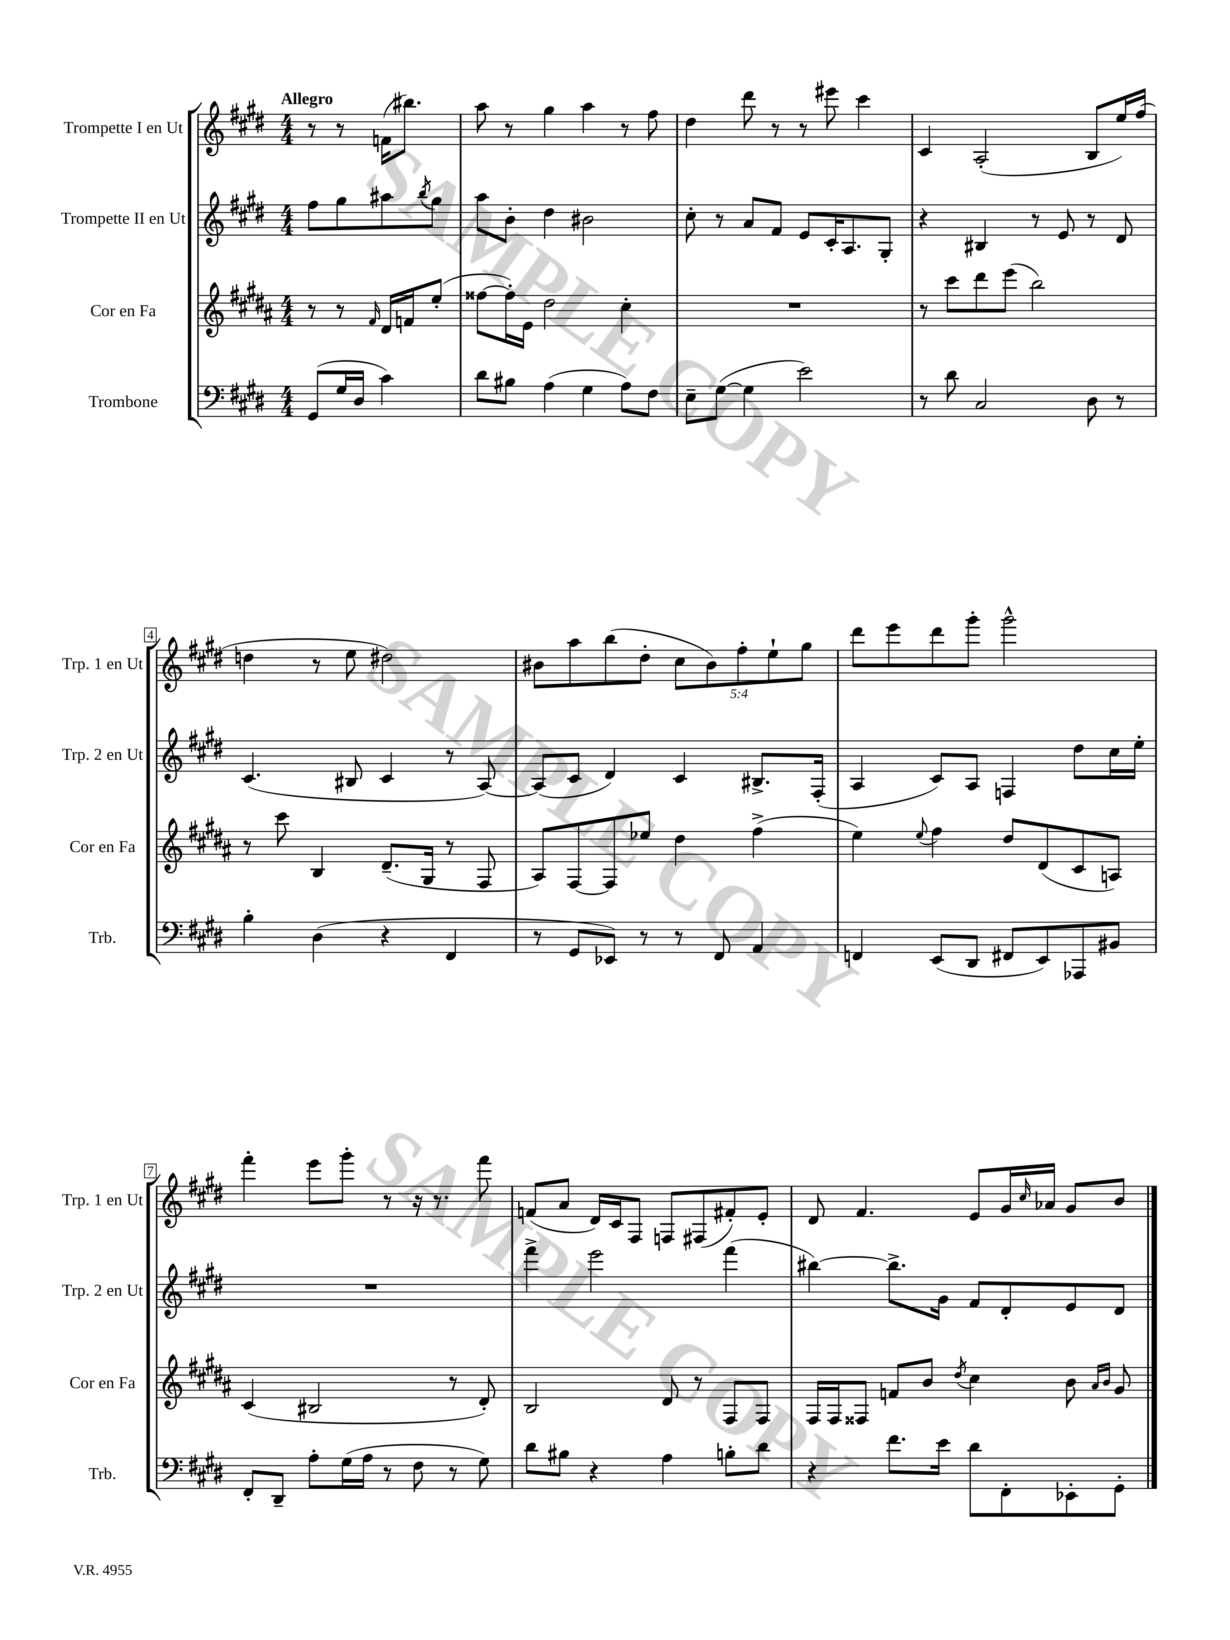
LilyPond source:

<<
\new StaffGroup <<
\new Staff = "s0" \with { instrumentName = "Trompette I en Ut" shortInstrumentName = "Trp. 1 en Ut" } {
    \clef treble \key e \major \numericTimeSignature \time 4/4 \override Staff.TupletNumber.text = #tuplet-number::calc-fraction-text \partial 2 \tempo "Allegro"
    r8 r8 f'16( bis''8.) |
    a''8 r8 gis''4 a''4 r8 fis''8 |
    dis''4 dis'''8 r8 r8 eis'''8 cis'''4 |
    cis'4 a2-.( b8 e''16) fis''16( |
    d''4 r8 e''8 dis''2) |
    bis'8 a''8 b''8( dis''8-. \tuplet 5/4 { cis''8 bis'8) fis''8-. e''8-! gis''8 } |
    dis'''8 e'''8 dis'''8 gis'''8-. gis'''2-^ |
    fis'''4-. e'''8 gis'''8-. r8 r16 r8. fis'''8 |
    f'8( a'8 dis'16) cis'16 fis8 f8 fis8( fis'8-.) e'8-. |
    dis'8 fis'4. e'8 gis'16 \grace { cis''16 } aes'16 gis'8 b'8 \bar "|." |
}
\new Staff = "s1" \with { instrumentName = "Trompette II en Ut" shortInstrumentName = "Trp. 2 en Ut" } {
    \clef treble \key e \major \numericTimeSignature \time 4/4 \partial 2
    fis''8 gis''8 ais''8 \acciaccatura { b''8 } gis''8 |
    a''8 b'8-. dis''4 bis'2 |
    cis''8-. r8 a'8 fis'8 e'8 cis'16-. a8. gis8-. |
    r4 bis4 r8 e'8 r8 dis'8 |
    cis'4.( bis8 cis'4 r8 a8~) |
    a8( cis'8 dis'4) cis'4 bis8.-> fis16-.( |
    a4 cis'8) a8 f4 dis''8 cis''16 e''16-. |
    R1 |
    fis'''4-> e'''2 fis'''4( |
    bis''4~) bis''8.-> gis'16 fis'8 dis'8-. e'8 dis'8 \bar "|." |
}
\new Staff = "s2" \with { instrumentName = "Cor en Fa" shortInstrumentName = "Cor en Fa" } {
    \clef treble \key b \major \numericTimeSignature \time 4/4 \partial 2
    r8 r8 \grace { fis'16 } dis'16 f'16 e''8-.( |
    fisis''8~ fisis''16-.) e'16 dis''2 cis''4-. |
    R1 |
    r8 cis'''8 dis'''8 e'''8( b''2) |
    r8 cis'''8 b4 dis'8.--( gis16 r8 fis8 |
    ais8) fis8~ fis8 ees''8 dis''4 fis''4->( |
    e''4) \appoggiatura { e''8 } fis''4 dis''8 dis'8( cis'8 a8) |
    cis'4( bis2 r8 dis'8-.) |
    b2 dis'8 r8 fis8 fis8 |
    fis16 fis16 fisis8 f'8 b'8 \acciaccatura { dis''8 } cis''4 b'8 \grace { ais'16 b'16 } gis'8 \bar "|." |
}
\new Staff = "s3" \with { instrumentName = "Trombone" shortInstrumentName = "Trb." } {
    \clef bass \key e \major \numericTimeSignature \time 4/4 \partial 2
    gis,8( gis16 dis16 cis'4) |
    dis'8 bis8 a4( gis4 a8) fis8 |
    e8-- gis8~( gis4 e'2) |
    r8 dis'8 cis2 dis8 r8 |
    b4-. dis4( r4 fis,4 |
    r8 gis,8 ees,8) r8 r8 fis,8 a,4 |
    f,4 e,8( dis,8 fis,8 e,8) aes,,8 bis,8 |
    fis,8-. dis,8-- a8-. gis16( a16 r8 fis8 r8 gis8) |
    dis'8 bis8 r4 a4 b8-. dis'8 |
    r4 fis'8. e'16 dis'8 fis,8-. ees,8-. gis,8-. \bar "|." |
}
>>
>>
\layout { \context { \Score \override BarNumber.stencil = #(make-stencil-boxer 0.1 0.3 ly:text-interface::print) } }
